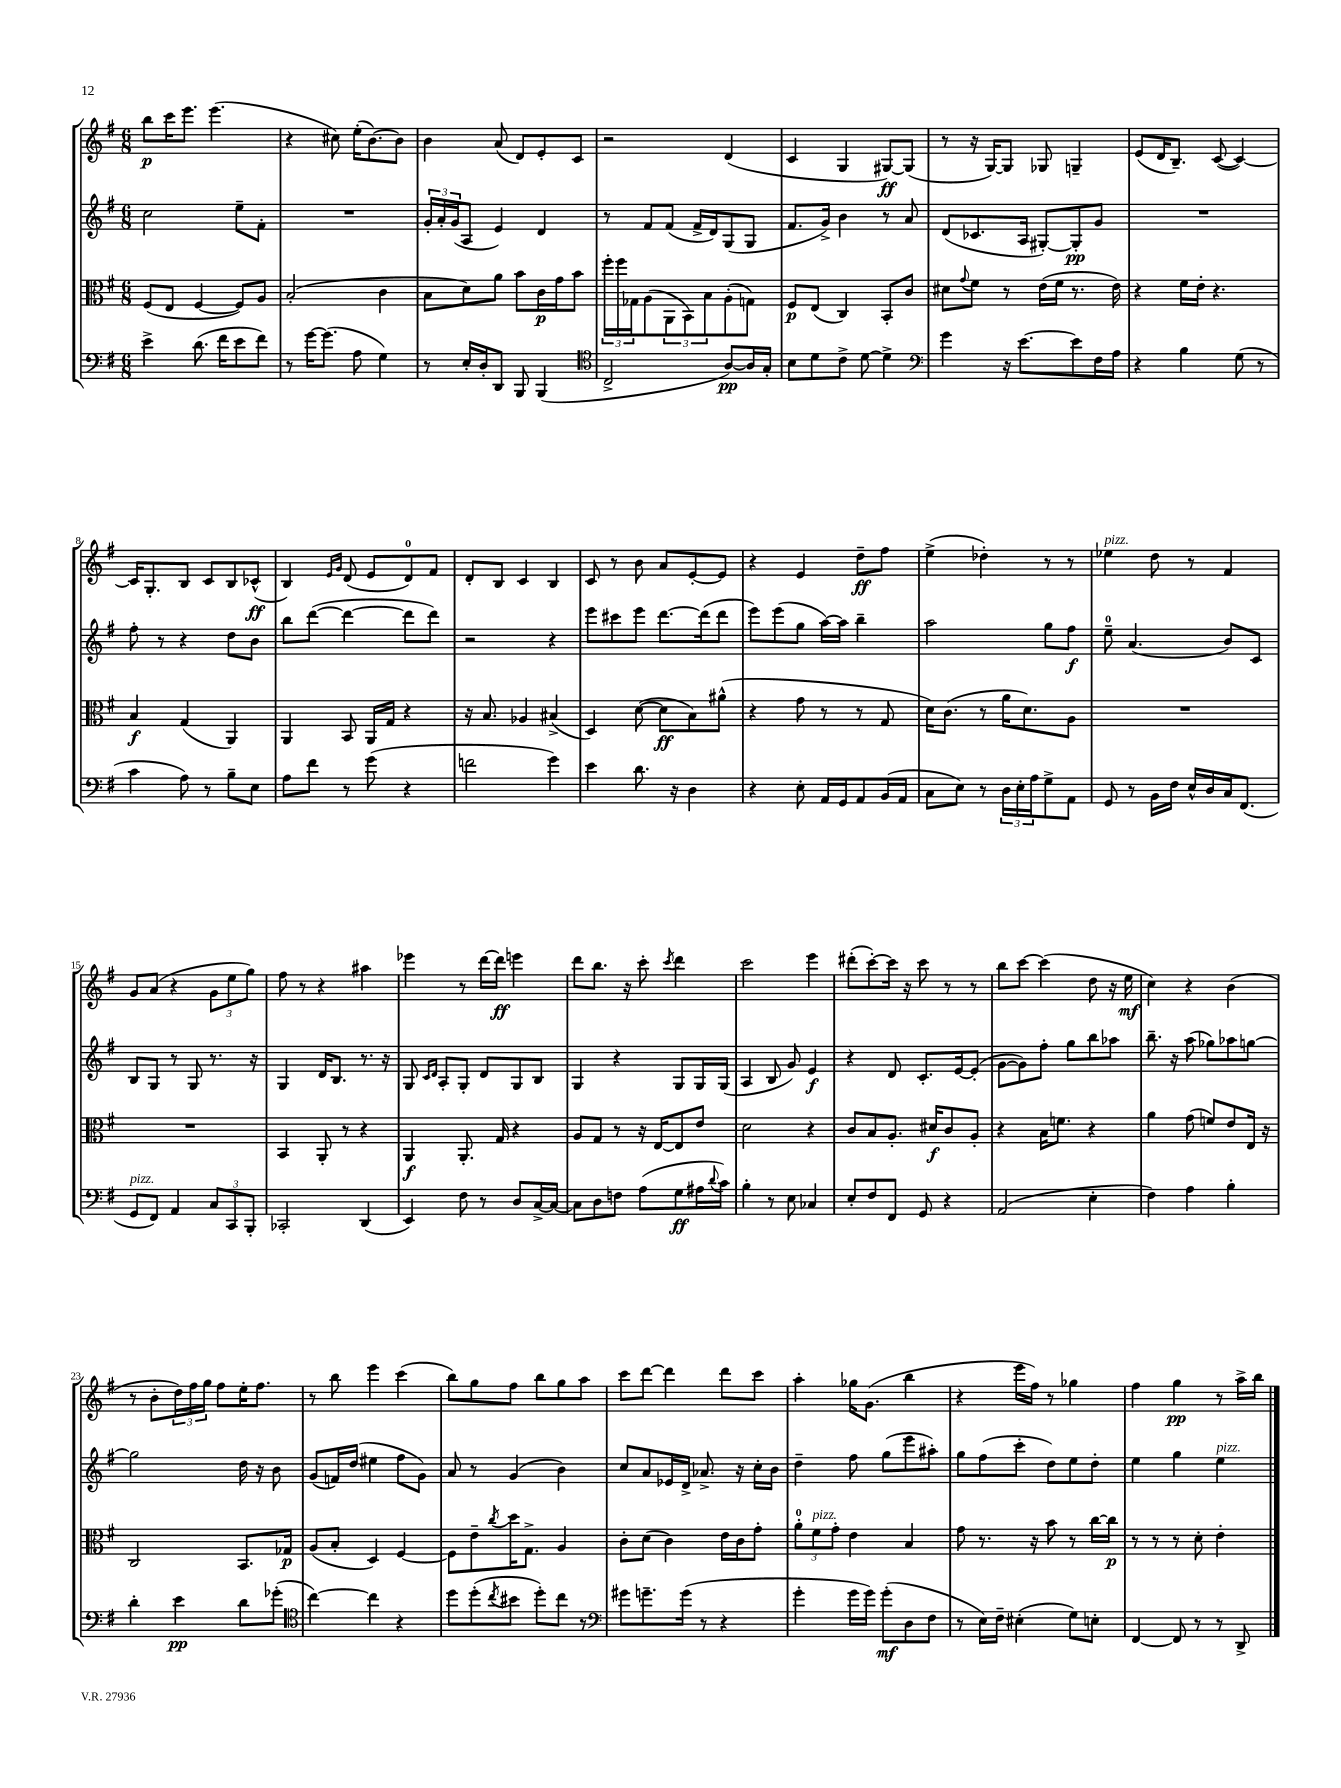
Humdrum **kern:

**kern	**kern	**kern	**kern
*staff4	*staff3	*staff2	*staff1
*clefF4	*clefC3	*clefG2	*clefG2
*k[f#]	*k[f#]	*k[f#]	*k[f#]
*M6/8	*M6/8	*M6/8	*M6/8
4e^	(8F#	2cc	8bb
.	8E	.	16ccc
.	.	.	8.eee
(8.d	[4F#	.	.
.	.	.	(4.eee
16f#	.	.	.
8e	8F#])	8ee~	.
8f#)	8A	8f#'	.
=	=	=	=
8r	(2B'	2.r	4r
[16g	.	.	.
(8.g]	.	.	.
.	.	.	8cc#)
8A	.	.	(16ee'
.	.	.	[8.b)
4G)	4c	.	.
.	.	.	8b]
=	=	=	=
8r	8B	24g'	4b
.	.	24a'	.
.	.	(24g	.
16E'	8d)	8A	.
16D'	.	.	.
8DD	8a	4e)	(8a
8BBB	8b	.	8d)
(4BBB	16c	4d	8e'
.	16g	.	.
.	8b	.	8c
=	=	=	=
*clefC4	*	*	*
2C^	24ff#'	8r	2r
.	24ff#	.	.
.	24G-	.	.
.	(8A	8f#	.
.	12AA	(8f#	.
.	12BB)	.	.
.	.	16f#^	.
.	12B	.	.
.	.	16d)	.
[8A)	(8A'	(8G	(4d
16A]	8G)	8G	.
16G'	.	.	.
=	=	=	=
8B	8F#	8.f#	4c
8d	(8E	.	.
.	.	16g^)	.
8c^	4C)	4b	4G
[8d	.	.	.
4d^]	8BB'	8r	[8G#)
.	8c	8a	(8G#]
=	=	=	=
*clefF4	*	*	*
4g	8d#	(8d	8r
.	8qqg	.	.
.	8f#	8.c-	16r
.	.	.	[16G)
16r	8r	.	8G]
[8.e	.	16A	.
.	(16e	[8G#')	8G-
.	16f#	.	.
8e]	8.r	8G#']	4G~
16F#	.	8g	.
16A	16e)	.	.
=	=	=	=
4r	4r	2.r	(8e
.	.	.	16d
.	.	.	8.B~)
4B	16f#	.	.
.	16e'	.	.
.	4.r	.	([8c
(8G	.	.	4c_)
8r	.	.	.
=	=	=	=
4c	4B	8ff#'	16c]
.	.	.	8.G'
.	.	8r	.
8A)	(4G	4r	8B
8r	.	.	8c
8B~	4AA)	8dd	8B
8E	.	8b	(8c-^^
=	=	=	=
8A	4AA	8bb	4B)
8f#	.	([8ddd	.
.	.	.	16qqe
.	.	.	16qqg
8r	8BB	4ddd_	(8d
(8g	16AA	.	8e
.	16G	.	.
4r	4r	8ddd]	8d)
.	.	8ddd)	8f#
=	=	=	=
2f	16r	2r	8d'
.	8.B	.	.
.	.	.	8B
.	4A-	.	4c
4g)	(4B#^	4r	4B
=	=	=	=
4e	4D)	8eee	8c
.	.	8ccc#	8r
8.d	([8d	8eee	8b
.	8d]	[8.ddd	8a
16r	.	.	.
4D	8B)	.	[8e'
.	.	(16ddd]	.
.	(8a#^^	8ddd	8e]
=	=	=	=
4r	4r	8eee)	4r
.	.	(8eee	.
8E'	8g	8gg	4e
16AA	8r	[16aa)	.
16GG	.	16aa]	.
8AA	8r	4bb~	8dd~
(16BB	8G	.	8ff#
16AA	.	.	.
=	=	=	=
8C	16d)	2aa	(4ee^
.	(8.c	.	.
8E)	.	.	.
8r	8r	.	4dd-')
24D	16a	.	.
24E'	.	.	.
.	8.d)	.	.
24A	.	.	.
8G^	.	8gg	8r
8AA	8A	8ff#	8r
=	=	=	=
8GG	2.r	8ee~	4ee-
8r	.	(4.a	.
16BB	.	.	8dd
16F#	.	.	.
16E^^	.	.	8r
16D	.	.	.
16C	.	8b)	4f#
(8.FF#	.	.	.
.	.	8c	.
=	=	=	=
8GG	2.r	8B	8g
8FF#)	.	8G	(8a
4AA	.	8r	4r
.	.	8G	.
12C	.	8.r	12g
12CC	.	.	12ee
12BBB'	.	.	12gg)
.	.	16r	.
=	=	=	=
2CC-'	4BB	4G	8ff#
.	.	.	8r
.	8AA'	16d	4r
.	.	8.B	.
.	8r	.	.
(4DD	4r	8.r	4aa#
.	.	16r	.
=	=	=	=
4EE)	4AA	8G	4eee-
.	.	16qqc	.
.	.	16qqd	.
.	.	8A'	.
8F#	8.AA'	8G'	8r
8r	.	8d	[16ddd
.	16G	.	16ddd]
8D	4r	8G	4eee
[16C^	.	8B	.
16C_	.	.	.
=	=	=	=
8C]	8A	4G	8ddd
8D	8G	.	8.bb
8F	8r	4r	.
.	.	.	16r
(8A	16r	.	8ccc'
.	[16E	.	.
.	.	.	8qccc
8G	8E]	8G	4ddd
16A#	8e	16G	.
8qqd	.	.	.
16c)	.	(16G	.
=	=	=	=
4B'	2d	4A	2ccc
8r	.	8B	.
8E	.	8g)	.
4C-	4r	4e	4eee
=	=	=	=
8E'	8c	4r	(8ddd#'
8F#	8B	.	[8ccc')
8FF#	8.A'	8d	16ccc]
.	.	.	16r
8GG	.	8.c'	8ccc
.	16d#	.	.
4r	8c	.	8r
.	.	[16e	.
.	8A'	(8e']	8r
=	=	=	=
(2AA	4r	[8g	8bb
.	.	8g])	[8ccc
.	16B	8ff#'	(4ccc]
.	8.f	.	.
.	.	8gg	.
4E'	4r	8bb	8dd
.	.	8aa-	16r
.	.	.	16ee
=	=	=	=
4F#)	4a	8.bb~	4cc)
.	.	16r	.
4A	(8g	(8aa	4r
.	8f)	8gg-)	.
4B'	8e	8aa-	(4b
.	16E	[8gg	.
.	16r	.	.
=	=	=	=
4d'	2C	2gg]	8r
.	.	.	8b'
4e	.	.	24dd)
.	.	.	24ff#
.	.	.	24gg
.	.	.	8ff#
8d	8.BB	16dd	16ee'
.	.	16r	8.ff#
(8g-'	.	8b	.
.	16G-	.	.
=	=	=	=
*clefC4	*	*	*
[4cc)	(8A	(8g	8r
.	8B'	16f)	8bb
.	.	(16dd	.
4cc]	4D)	4ee#	4eee
4r	[4F#	8ff#	(4ccc
.	.	8g)	.
=	=	=	=
8dd	8F#]	8a	8bb)
(8dd'	8e~	8r	8gg
8qcc	8qcc	.	.
8b#	16dd	(4g	8ff#
.	8.G^	.	.
8dd')	.	.	8bb
8cc	4A	4b)	8gg
8r	.	.	8aa
=	=	=	=
*clefF4	*	*	*
8g#	8c'	8cc	8ccc
8.g~	(8d	8a	[8ddd
.	4c)	16e-	4ddd]
(16g	.	16d^	.
8r	.	8.a-^	.
4r	16e	.	8ddd
.	16c	16r	.
.	8g'	16cc'	8ccc
.	.	16b	.
=	=	=	=
4g'	12a'	4dd~	4aa'
.	12f#	.	.
.	12g'	.	.
16g	4e	8ff#	16gg-
16g)	.	.	(8.g
(8g'	.	(8gg	.
8D	4B	8eee	4bb
8F#	.	8aa#')	.
=	=	=	=
8r	8g	8gg	4r
16E)	8.r	(8ff#	.
16F#~	.	.	.
(4E#'	.	8ccc'	16eee
.	16r	.	16ff#)
.	8b	8dd)	8r
8G)	8r	8ee	4gg-
8E'	[16cc	8dd'	.
.	16cc]	.	.
=	=	=	=
[4FF#	8r	4ee	4ff#
.	8r	.	.
8FF#]	8r	4gg	4gg
8r	8d'	.	.
8r	4e'	4ee	8r
8DD^	.	.	16aa^
.	.	.	16bb
==	==	==	==
*-	*-	*-	*-
